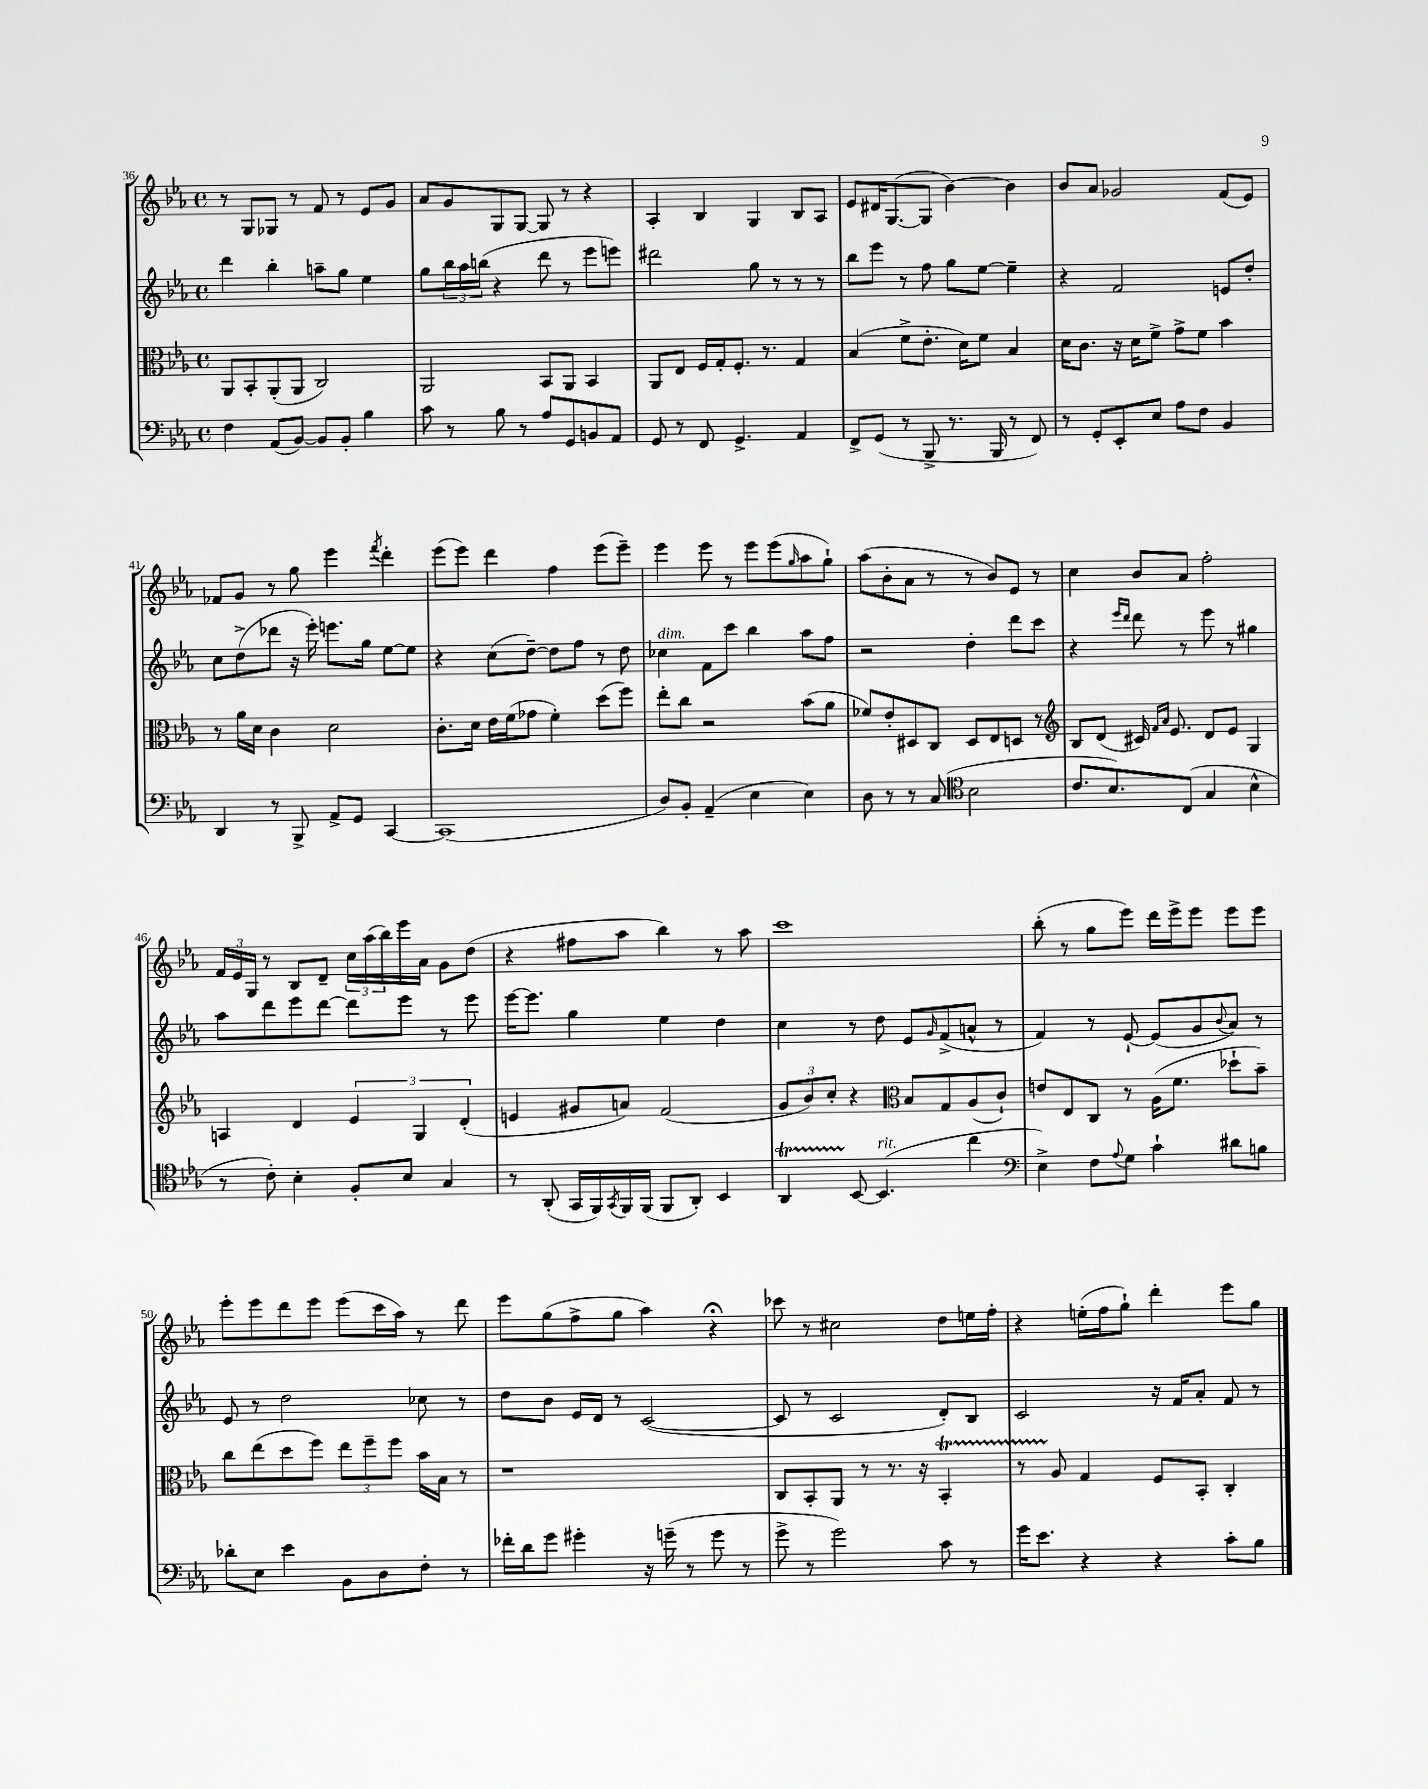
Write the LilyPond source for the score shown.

<<
\new StaffGroup <<
\new Staff = "s0" {
    \clef treble \key ees \major \defaultTimeSignature \time 4/4
    r8 g8 ges8 r8 f'8 r8 ees'8 g'8 |
    aes'8 g'8 g8 g8~ g8 r8 r4 |
    aes4-. bes4 g4 bes8 aes8 |
    ees'8 dis'16 g8.~( g8 bes'4~) bes'4 |
    bes'8 aes'8 ges'2 f'8( ees'8) |
    fes'8 g'8 r8 g''8 ees'''4 \acciaccatura { f'''8 } d'''4-. |
    ees'''8( ees'''8) d'''4 f''4 ees'''8( ees'''8--) |
    ees'''4 ees'''8 r8 ees'''8 ees'''8( \grace { g''16 } aes''8 g''8-!) |
    aes''8( bes'8-. aes'8 r8 r8 bes'8) ees'8 r8 |
    c''4 bes'8 aes'8 f''2-. |
    \tuplet 3/2 { f'16 ees'16 g16 } r8 bes8 d'8-- \tuplet 3/2 { c''16 aes''16( bes''16) } ees'''16 aes'16 g'8 d''8( |
    r4 fis''8 aes''8 bes''4) r8 aes''8 |
    c'''1 |
    bes''8-.( r8 g''8 ees'''8) d'''16 ees'''16-> ees'''8 ees'''8 ees'''8 |
    ees'''8-. ees'''8 d'''8 ees'''8 ees'''8( c'''16 aes''16) r8 d'''8 |
    ees'''8 g''8( f''8-> g''8 aes''4) r4\fermata |
    ces'''8 r8 cis''2 d''8 e''16 f''16-. |
    r4 e''16-.( f''16 g''8-!) d'''4-. ees'''8 g''8 \bar "|." |
}
\new Staff = "s1" {
    \clef treble \key ees \major \defaultTimeSignature \time 4/4
    d'''4 bes''4-. a''8-- g''8 ees''4 |
    g''8 \tuplet 3/2 { bes''16 aes''16 b''16( } r4 d'''8 r8 ees'''8 e'''8) |
    dis'''2 g''8 r8 r8 r8 |
    bes''8 ees'''8 r8 f''8 g''8 ees''8~ ees''4-- |
    r4 f'2 e'8 d''8-. |
    c''8 d''8->( des'''8 r16 ees'''16-.) e'''8. g''16 ees''8~ ees''8 |
    r4 c''8( d''8~--) d''8 f''8 r8 d''8 |
    ces''4^\markup { \italic "dim." } f'8 c'''8 bes''4 aes''8 f''8 |
    r2 d''4-. d'''8 c'''8 |
    r4 \grace { ees'''16 d'''16 } d'''8 r8 ees'''8 r8 gis''4 |
    aes''8 d'''8 ees'''8 d'''8~ d'''8 ees'''8 r8 ees'''8 |
    ees'''16~ ees'''8. g''4 ees''4 d''4 |
    c''4 r8 d''8 ees'8 \grace { g'16 } f'8->( a'8-^ r8 |
    f'4) r8 ees'8~-! ees'8( g'8 \appoggiatura { bes'8 } aes'8) r8 |
    ees'8 r8 d''2 ces''8 r8 |
    d''8 bes'8 ees'16 d'16 r8 c'2~( |
    c'8 r8 c'2 d'8-.) bes8 |
    c'2 r16 f'16 aes'8-. f'8 r8 \bar "|." |
}
\new Staff = "s2" {
    \clef alto \key ees \major \defaultTimeSignature \time 4/4
    aes,8 bes,8-. aes,8-.( aes,8 c2) |
    aes,2 bes,8 aes,8 bes,4 |
    aes,8 ees8 f16 g16-. f8.-. r8. g4 |
    bes4( f'8-> ees'8.-. d'16) f'8 bes4 |
    d'16 c'8. r16 d'16 f'8-> g'8-> f'8 bes'4 |
    r8 aes'16 d'16 c'4 d'2 |
    c'8.-. d'16 ees'16 f'16( ges'8 f'4-.) d''8( f''8) |
    ees''8-. c''8 r2 bes'8( aes'8 |
    fes'8) ees'8-. dis8 c8 dis8 ees8 d8 r8 |
    \clef treble bes8 d'8( cis'16) \grace { f'16 aes'16 } ees'8. d'8 ees'8 g4 |
    a4 d'4 \tuplet 3/2 { ees'4 g4 d'4-.( } |
    e'4 gis'8 a'8) f'2( |
    \tuplet 3/2 { g'8 bes'8) c''8-. } r4 \clef alto bes8 g8 aes8( c'8-!) |
    e'8 ees8 c8 r8 aes16( f'8. des''8-! bes'8--) |
    c''8 ees''8( d''8 f''8) \tuplet 3/2 { ees''8 f''8-- f''8 } bes'16 bes16 r8 |
    r1 |
    c8 bes,8-. aes,8 r8 r8. r16 bes,4-.\startTrillSpan |
    r8 aes8\stopTrillSpan g4 f8 bes,8-. c4-. \bar "|." |
}
\new Staff = "s3" {
    \clef bass \key ees \major \defaultTimeSignature \time 4/4
    f4 aes,8( bes,8~) bes,8 bes,8-. bes4 |
    c'8 r8 bes8 r8 aes8 g,8 b,8 aes,8 |
    g,8 r8 f,8 g,4.-> aes,4 |
    f,8-> g,8( r8 bes,,8-> r8. bes,,16 r8 f,8) |
    r8 g,8-. ees,8-. ees8 aes8 f8 bes,4 |
    d,4 r8 bes,,8-> aes,8-> g,8 c,4~ |
    c,1( |
    d8) bes,8-. aes,4--( ees4 ees4) |
    d8 r8 r8 c8( \clef tenor bes2 |
    c'8. bes8.) c8( g4 bes4-^ |
    r8 c'8-.) bes4-. f8-. bes8 g4 |
    r8 aes,8-.( g,16 f,16) \acciaccatura { g,8 } f,16 f,16( f,8 aes,8-.) bes,4 |
    aes,4\startTrillSpan bes,8~\stopTrillSpan bes,4.^\markup { \italic "rit." }( c''4 |
    \clef bass ees4->) f8 \appoggiatura { aes8 } g8 c'4-! dis'8 b8 |
    des'8-. ees8 ees'4 bes,8 d8 f8-. r8 |
    fes'16-. d'16 g'8 gis'4-. r16 g'16--( r8 g'8 r8 |
    g'8-> r8 g'2) c'8 r8 |
    g'16 ees'8. r4 r4 c'8-. bes8 \bar "|." |
}
>>
>>
\layout { \context { \Score currentBarNumber = #36 } }
